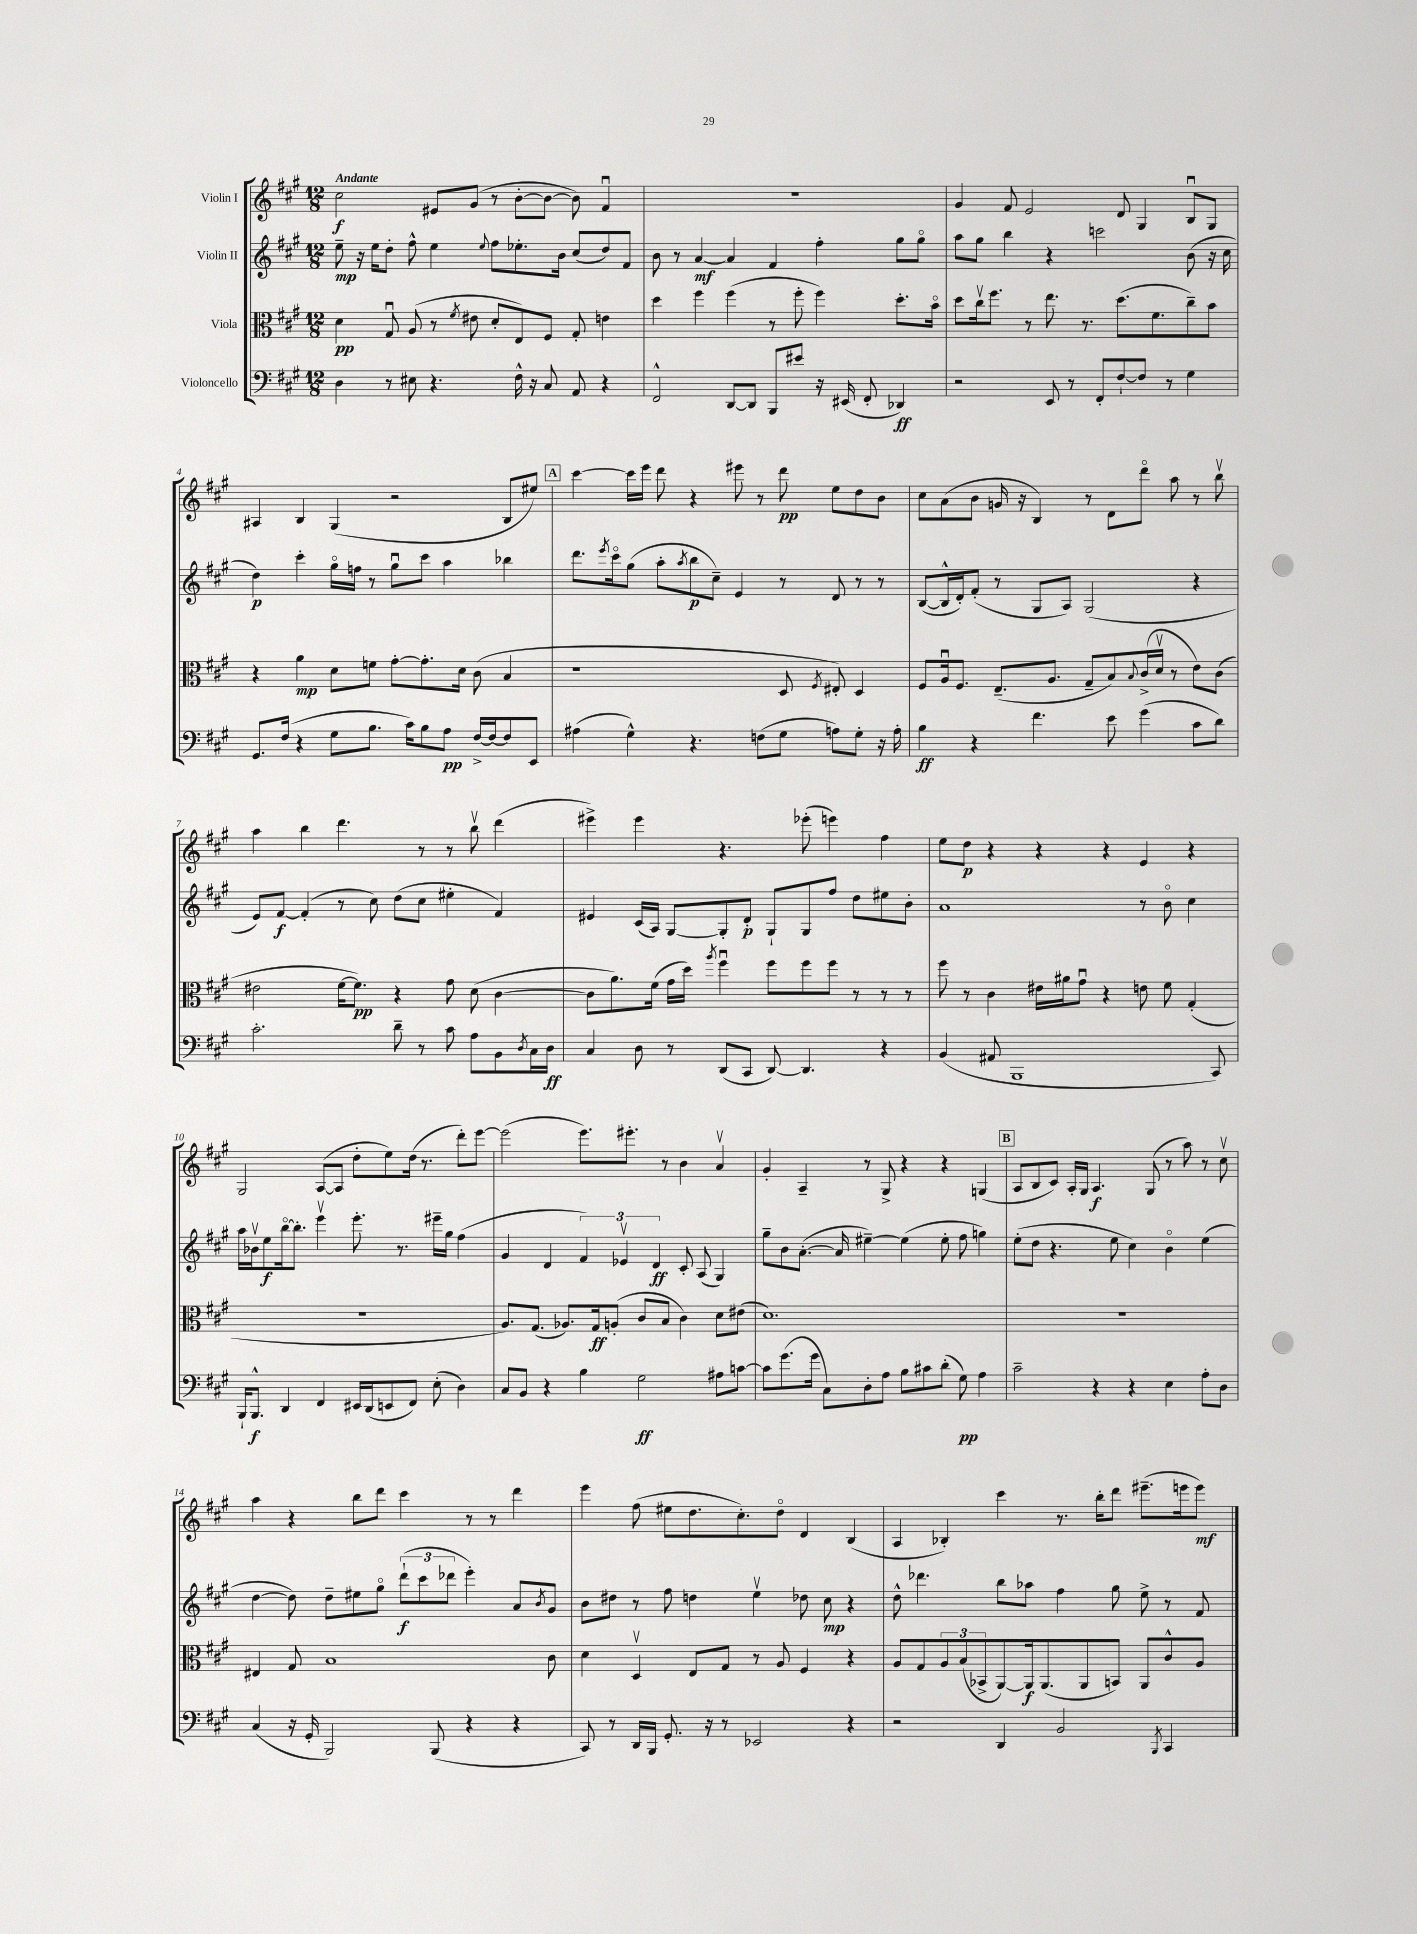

**kern	**dynam	**kern	**dynam	**kern	**dynam	**kern	**dynam
*part4	*part4	*part3	*part3	*part2	*part2	*part1	*part1
*staff4	*staff4	*staff3	*staff3	*staff2	*staff2	*staff1	*staff1
*I"Violoncello	*	*I"Viola	*	*I"Violin II	*	*I"Violin I	*
*clefF4	*	*clefC3	*	*clefG2	*	*clefG2	*
*k[f#c#g#]	*	*k[f#c#g#]	*	*k[f#c#g#]	*	*k[f#c#g#]	*
*M12/8	*	*M12/8	*	*M12/8	*	*M12/8	*
=1	=1	=1	=1	=1	=1	=1	=1
!	!	!	!	!	!	!LO:TX:a:B:t=Andante	!
4D\	.	4d\	pp	8ee~\	mp	2cc#\	f
.	.	.	.	16r	.	.	.
.	.	.	.	16ee\KL	.	.	.
8r	.	8G#u/	.	8dd'\J	.	.	.
8E#X\	.	(8A/	.	8ff#^^\	.	.	.
4.r	.	8r	.	4ee\	.	8e#X/L	.
.	.	8qf#/	.	.	.	.	.
.	.	8e#X\	.	.	.	(8g#/J	.
.	.	.	.	8qqee/	.	.	.
.	.	8d'/L	.	8ff#\L	.	8r	.
16F#^^\	.	8E/)	.	8.ee-X'\	.	[8b'\L	.
16r	.	.	.	.	.	.	.
8C#/	.	8F#/J	.	.	.	8b\J_	.
.	.	.	.	16b\Jk	.	.	.
8AA/	.	8G#'/	.	(8cc#/L	.	8b\])	.
4r	.	4en\	.	8dd/)	.	4f#u/	.
.	.	.	.	8f#/J	.	.	.
=2	=2	=2	=2	=2	=2	=2	=2
2FF#^^/	.	4dd\	.	8b\	.	1.r	.
.	.	.	.	8r	.	.	.
.	.	4ff#\	.	[4a/	mf	.	.
[8DD/L	.	(4ff#\	.	4a/]	.	.	.
8DD/J]	.	.	.	.	.	.	.
8BBB/L	.	8r	.	4f#/	.	.	.
8e#X/J	.	8ff#'\	.	.	.	.	.
16r	.	4ff#\)	.	4ff#'\	.	.	.
(16EE#X/	.	.	.	.	.	.	.
8FF#'/	.	.	.	.	.	.	.
4DD-X/)	ff	8.dd'\L	.	8gg#\L	.	.	.
.	.	.	.	8gg#\J	.	.	.
.	.	16b\Jk	.	.	.	.	.
=3	=3	=3	=3	=3	=3	=3	=3
2r	.	8dd\L	.	8aa\L	.	4g#/	.
.	.	16cc#v\k	.	8gg#\J	.	.	.
.	.	8.ff#\J	.	.	.	.	.
.	.	.	.	4bb\	.	8f#/	.
.	.	8r	.	.	.	2e/	.
8EE/	.	8.ee\	.	4r	.	.	.
8r	.	.	.	.	.	.	.
.	.	8.r	.	.	.	.	.
8FF#'/L	.	.	.	2cccn\	.	.	.
[8F#`/	.	(8.dd\L	.	.	.	8d/	.
8F#/J]	.	.	.	.	.	4G#/	.
.	.	8.f#\	.	.	.	.	.
8r	.	.	.	.	.	.	.
4G#\	.	8cc#~\)	.	(8b\	.	8Bu/L	.
.	.	8b\J	.	16r	.	8G#/J	.
.	.	.	.	16cc#\	.	.	.
!!LO:LB:g=z
=4	=4	=4	=4	=4	=4	=4	=4
8.GG#/L	.	4r	.	4dd\)	p	4A#X/	.
(16F#/Jk	.	.	.	.	.	.	.
4r	.	4a\	mp	4ccc#'\	.	4B/	.
8G#\L	.	8d\L	.	16gg#\LL	.	(4G#/	.
.	.	.	.	16ffn\JJ	.	.	.
8.B\J	.	8fn\J	.	8r	.	.	.
.	.	[8g#'\L	.	8gg#u\L	.	2r	.
16c#\KL)	.	.	.	.	.	.	.
8B\	.	8.g#'\]	.	8ccc#\J	.	.	.
8A\J	pp	.	.	4aa\	.	.	.
.	.	16d\Jk	.	.	.	.	.
[16F#^/LL	.	(8c#\	.	.	.	.	.
16F#/J_	.	.	.	.	.	.	.
8F#/]	.	4B/	.	4bb-X\	.	8B/L	.
8EE/J	.	.	.	.	.	8ee#X/J)	.
!!LO:REH:place=s1:t=A
=5	=5	=5	=5	=5	=5	=5	=5
(4A#X\	.	1r	.	8.ddd\L	.	[4ccc#\	.
.	.	.	.	8qeee/	.	.	.
.	.	.	.	16ccc#\k	.	.	.
4G#^^\)	.	.	.	(8gg#\J	.	16ccc#\LL]	.
.	.	.	.	.	.	16eee\JJ	.
.	.	.	.	8aa'\L	.	8ddd\	.
.	.	.	.	8qaa/	.	.	.
4.r	.	.	.	8bb\	p	4r	.
.	.	.	.	8cc#~\J)	.	.	.
.	.	.	.	4e/	.	8eee#X\	.
(8Fn\L	.	.	.	.	.	8r	.
8G#\J	.	8D/	.	8r	.	8ddd\	pp
.	.	8qF#/	.	.	.	.	.
8An\L)	.	8E#X'/)	.	8d/	.	8ee\L	.
8G#'\J	.	4D/	.	8r	.	8dd\	.
16r	.	.	.	8r	.	8b\J	.
16A'\	.	.	.	.	.	.	.
=6	=6	=6	=6	=6	=6	=6	=6
4B\	ff	8F#/L	.	([8B/L	.	8cc#\L	.
.	.	16Au/k	.	16B^^/L]	.	(8a\	.
.	.	8.F#/J	.	16d'/J)	.	.	.
4r	.	.	.	(8f#'/J	.	8b\J	.
.	.	(8.E~/L	.	8r	.	16gn/	.
.	.	.	.	.	.	16r	.
4.f#\	.	.	.	8G#/L	.	4B/)	.
.	.	8.A/J	.	.	.	.	.
.	.	.	.	8A/J)	.	.	.
.	.	8G#~/L	.	(2G#/	.	8r	.
8e\	.	8B/)	.	.	.	8d\L	.
.	.	8qqB/	.	.	.	.	.
(4g#\	.	(16c#^/L	.	.	.	8ddd\J	.
.	.	16dv/JJ	.	.	.	.	.
.	.	8r	.	.	.	8aa\	.
8c#\L	.	8e\L)	.	4r	.	8r	.
8d\J)	.	(8c#\J	.	.	.	8bbv\	.
!!LO:LB:g=z
=7	=7	=7	=7	=7	=7	=7	=7
2.c#'\	.	2e#X\	.	8e/L)	.	4aa\	.
.	.	.	.	[8f#/J	f	.	.
.	.	.	.	(4f#'/]	.	4bb\	.
.	.	[16f#\KL	.	8r	.	4.ddd\	.
.	.	8.f#\J])	pp	.	.	.	.
.	.	.	.	8cc#\)	.	.	.
8d~\	.	4r	.	(8dd\L	.	.	.
8r	.	.	.	8cc#\J	.	8r	.
8c#\	.	8g#\	.	4ee#X'\	.	8r	.
8A\L	.	(8d\	.	.	.	8bbv\	.
8BB\	.	[4c#\	.	4f#/)	.	(4ddd\	.
8qD/	.	.	.	.	.	.	.
16C#\L	.	.	.	.	.	.	.
16D\JJ	ff	.	.	.	.	.	.
=8	=8	=8	=8	=8	=8	=8	=8
4C#/	.	8c#\L]	.	4e#X/	.	4eee#X^\)	.
.	.	8.a\)	.	.	.	.	.
8D\	.	.	.	(16c#/LL	.	4eee#\	.
.	.	(16f#\Jk	.	16A/JJ)	.	.	.
8r	.	16g#\LL	.	[8G#/L	.	.	.
.	.	16dd\JJ)	.	.	.	.	.
.	.	8qaa/	.	.	.	.	.
(8DD/L	.	4ff#u\	.	8G#'/]	.	4.r	.
8CC#/J	.	.	.	8d'/J	p	.	.
[8DD/)	.	8ff#\L	.	8G#`/L	.	.	.
4.DD/]	.	8ff#\	.	8G#/	.	(8eee-X'\	.
.	.	8ff#\J	.	8ff#/J	.	4eeen\)	.
.	.	8r	.	8dd\L	.	.	.
4r	.	8r	.	8ee#X\	.	4ff#\	.
.	.	8r	.	8b'\J	.	.	.
=9	=9	=9	=9	=9	=9	=9	=9
(4BB/	.	8ff#\	.	1a	.	8ee\L	.
.	.	8r	.	.	.	8dd\J	p
8AA#X/	.	4c#\	.	.	.	4r	.
1BBB	.	.	.	.	.	.	.
.	.	16e#X\LL	.	.	.	4r	.
.	.	16a#X\J	.	.	.	.	.
.	.	8g#u\J	.	.	.	.	.
.	.	4r	.	.	.	4r	.
.	.	8en\	.	8r	.	4e/	.
.	.	8f#\	.	8b\	.	.	.
.	.	(4G#'/	.	4cc#\	.	4r	.
8CC#/)	.	.	.	.	.	.	.
!!LO:LB:g=z
=10	=10	=10	=10	=10	=10	=10	=10
16BBB`/KL	.	1.r	.	16aa\LL	.	2G#/	.
8.BBB^^/J	f	.	.	16b-Xv\J	.	.	.
.	.	.	.	8ee\	f	.	.
4DD/	.	.	.	[16bb\k	.	.	.
.	.	.	.	8.bb'\J]	.	.	.
4FF#/	.	.	.	4eeev\	.	([8A/L	.
.	.	.	.	.	.	8A/J]	.
16EE#X/LL	.	.	.	8.eee'\	.	8dd'\L	.
(16DD/J	.	.	.	.	.	.	.
8EEn/	.	.	.	.	.	8ee\)	.
.	.	.	.	8.r	.	.	.
8FF#/J)	.	.	.	.	.	(16dd\Jk	.
.	.	.	.	.	.	8.r	.
(8E'\	.	.	.	16eee#X~\LL	.	.	.
.	.	.	.	16gg#\JJ	.	.	.
4D\)	.	.	.	(4ff#\	.	8ddd'\L)	.
.	.	.	.	.	.	[8eee\J	.
=11	=11	=11	=11	=11	=11	=11	=11
8C#/L	.	8.A/L)	.	4g#/	.	(2eee\]	.
8BB/J	.	.	.	.	.	.	.
.	.	(8.G#/J	.	.	.	.	.
4r	.	.	.	4d/	.	.	.
.	.	8.A-X/L)	.	.	.	.	.
4B\	.	.	.	6f#/)	.	8.eee\L)	.
.	.	16G#/k	ff	.	.	.	.
.	.	(8An'/J	.	.	.	.	.
.	.	.	.	6e-Xv/	.	.	.
.	.	.	.	.	.	8.eee#X'\J	.
2G#\	ff	8c#/L	.	.	.	.	.
.	.	.	.	6d/	ff	.	.
.	.	8B/J	.	.	.	8r	.
.	.	4c#\)	.	8c#'/	.	4b\	.
.	.	.	.	(8A/	.	.	.
8A#X\L	.	8d\L	.	4G#/)	.	4av/	.
[8cn\J	.	(8e#X\J	.	.	.	.	.
=12	=12	=12	=12	=12	=12	=12	=12
8c\L]	.	1.d)	.	8gg#~\L	.	4g#'/	.
(8.g#\	.	.	.	8b\	.	.	.
.	.	.	.	([8.a'\J	.	4A~/	.
16g#\Jk	.	.	.	.	.	.	.
8C#\L)	.	.	.	.	.	.	.
.	.	.	.	16a/]	.	.	.
8D'\	.	.	.	[4ee#X~\)	.	8r	.
8A\J	.	.	.	.	.	8G#^/	.
8B\L	.	.	.	(4ee#\]	.	4r	.
8c#X\	.	.	.	.	.	.	.
(8d'\J	.	.	.	8ee#'\	.	4r	.
8G#\)	pp	.	.	8ff#\	.	.	.
4A\	.	.	.	4ggn\)	.	(4Gn/	.
!!LO:REH:place=s1:t=B
=13	=13	=13	=13	=13	=13	=13	=13
2c#~\	.	1.r	.	(8ee'\L	.	8A/L	.
.	.	.	.	8dd\J	.	8B/	.
.	.	.	.	4.r	.	8c#/J)	.
.	.	.	.	.	.	16A'/LL	.
.	.	.	.	.	.	16G#/JJ	.
4r	.	.	.	.	.	4.A/	f
.	.	.	.	8ee\	.	.	.
4r	.	.	.	4cc#\)	.	.	.
.	.	.	.	.	.	(8G#/	.
4E\	.	.	.	4b\	.	8r	.
.	.	.	.	.	.	8aa\)	.
8A'\L	.	.	.	(4ee\	.	8r	.
8D\J	.	.	.	.	.	8cc#v\	.
!!LO:LB:g=z
=14	=14	=14	=14	=14	=14	=14	=14
(4C#/	.	4E#X/	.	[4dd\	.	4aa\	.
16r	.	8G#/	.	8dd\])	.	4r	.
16GG#'/	.	.	.	.	.	.	.
2BBB/)	.	1B	.	8dd~\L	.	.	.
.	.	.	.	8ee#X\	.	8bb\L	.
.	.	.	.	8gg#\J	.	8ddd\J	.
.	.	.	.	(12ddd`\L	f	4ccc#\	.
.	.	.	.	12ccc#\	.	.	.
(8BBB/	.	.	.	.	.	.	.
.	.	.	.	12ddd-X\J	.	.	.
4r	.	.	.	4eee'\)	.	8r	.
.	.	.	.	.	.	8r	.
4r	.	.	.	8a/L	.	4ddd\	.
.	.	.	.	8qb/	.	.	.
.	.	8c#\	.	8g#/J	.	.	.
=15	=15	=15	=15	=15	=15	=15	=15
8CC#/)	.	4d\	.	8b\L	.	4eee\	.
8r	.	.	.	8dd#X\J	.	.	.
16DD/LL	.	4Dv/	.	8r	.	(8ff#\	.
16BBB/JJ	.	.	.	.	.	.	.
8.GG#'/	.	.	.	8ff#\	.	8ee#X\L	.
.	.	8E/L	.	4ddn\	.	8.dd\	.
16r	.	.	.	.	.	.	.
8r	.	8G#/J	.	.	.	.	.
.	.	.	.	.	.	8.cc#'\)	.
2EE-X/	.	8r	.	4eev\	.	.	.
.	.	8A/	.	.	.	8dd\J	.
.	.	4F#/	.	8dd-X\	.	4d/	.
.	.	.	.	8cc#\	mp	.	.
4r	.	4r	.	4r	.	(4B/	.
=16	=16	=16	=16	=16	=16	=16	=16
2r	.	8A/L	.	8dd^^\	.	4A/	.
.	.	8G#/	.	4.ddd-X\	.	.	.
.	.	12A/	.	.	.	4B-X'/)	.
.	.	(12B/	.	.	.	.	.
.	.	12BB-X^/	.	.	.	.	.
4DD/	.	[8AA/)	.	8bb\L	.	4ccc#\	.
.	.	16AA/k]	f	8aa-X\J	.	.	.
.	.	(8.AA/	.	.	.	.	.
2BB/	.	.	.	4ff#\	.	8.r	.
.	.	8AA/	.	.	.	.	.
.	.	.	.	.	.	16bb'\KL	.
.	.	8BBn/J)	.	8gg#\	.	8ddd\J	.
.	.	8AA/L	.	8ee^\	.	(8.eee#X~\L	.
8qBBB/	.	.	.	.	.	.	.
4CC#/	.	8c#^^/	.	8r	.	.	.
.	.	.	.	.	.	16eeen\k	.
.	.	8A/J	.	8f#/	.	8eee\J)	mf
==	==	==	==	==	==	==	==
*-	*-	*-	*-	*-	*-	*-	*-
